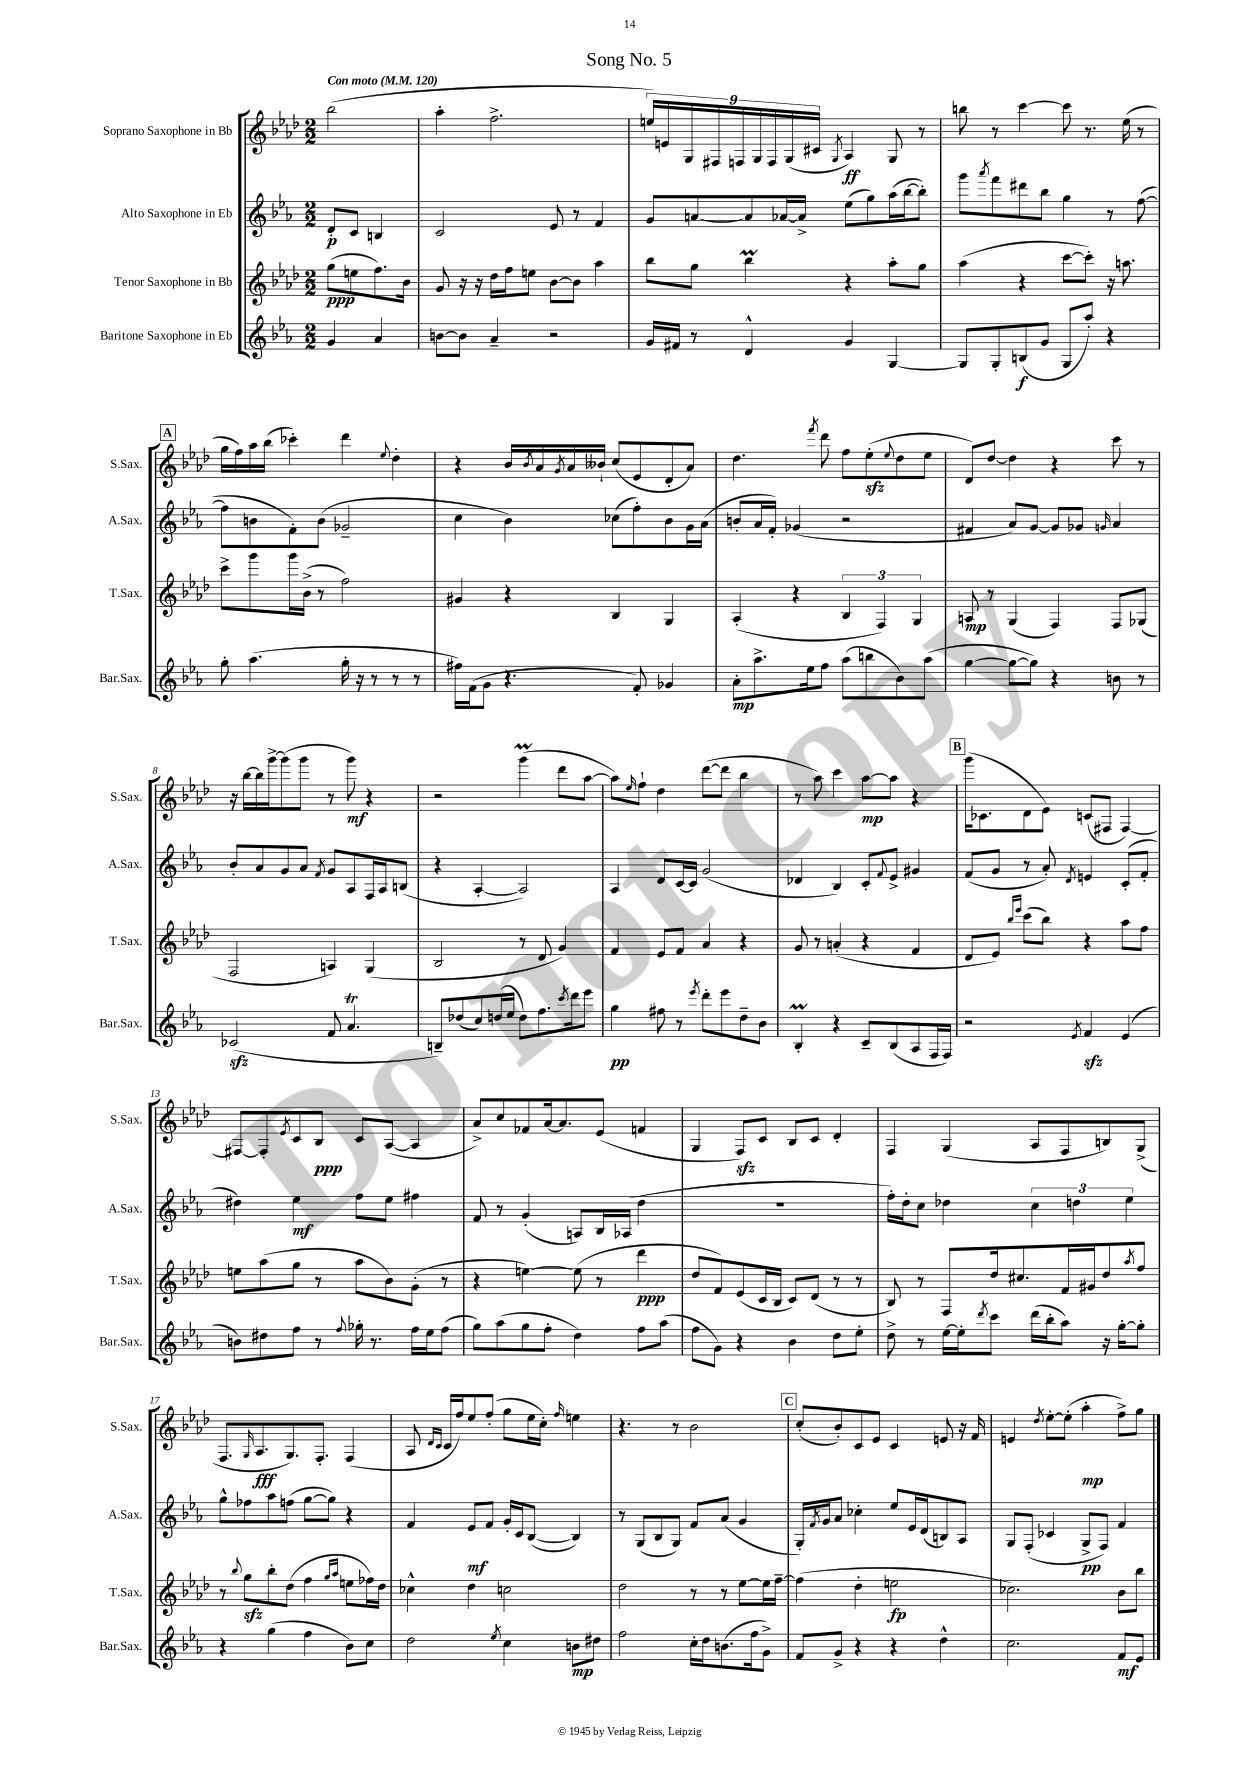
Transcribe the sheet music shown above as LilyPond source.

\header { title = "Song No. 5" }
<<
\new StaffGroup <<
\new Staff = "s0" \with { instrumentName = "Soprano Saxophone in Bb" shortInstrumentName = "S.Sax." } {
    \clef treble \key aes \major \numericTimeSignature \time 2/2 \partial 2 \tempo "Con moto" 4 = 120
    bes''2( |
    aes''4-. f''2.-> |
    \tuplet 9/8 { e''16) e'16 g16 fis16 f16 g16 f16 g16( cis'16 } \acciaccatura { g8 } aes4\ff) g8 r8 |
    b''8 r8 c'''4~ c'''8 r8. ees''16( r8 |
    \mark \markup { \box "A" } g''16 f''16) aes''16 bes''16( ces'''4-.) des'''4 \appoggiatura { ees''8 } des''4-. |
    r4 bes'16 \acciaccatura { bes'8 } aes'16 \acciaccatura { g'8 } aes'16 beses'16-! c''8( ees'8 des'8-. aes'8) |
    des''4. \acciaccatura { f'''8 } des'''8 f''8 ees''8-.\sfz( \appoggiatura { ees''8 } des''8 ees''8 |
    des'8) des''8~ des''4 r4 c'''8 r8 |
    r16 bes''16~ bes''16 g'''16~-> g'''8( g'''8 r8 g'''8\mf) r4 |
    r2 g'''4\prall( des'''8 aes''8~ |
    aes''8) \grace { ees''16 } f''8-! des''4 des'''8~( des'''8 bes''4 |
    r8 aes''8) c'''4 aes''8~\mp aes''8 r4 |
    \mark \markup { \box "B" } g'''16( ces'8. des'8 ees'8) c'8( fis8 fis4~) |
    fis8~ fis8-. \acciaccatura { ees'8 } c'8 bes8\ppp c'8 aes8~( aes4 |
    aes'8->) c''8 fes'8 aes'16~ aes'8. ees'8( f'4 |
    g4 f8\sfz) c'8 bes8 c'8 des'4-. |
    f4 g4( aes8 f8 b8) g8->( |
    f8. \grace { g16 } aes8.\fff g8.) f8.-. f4( |
    aes8 \grace { des'16 c'16 } c'16 f''16) ees''8 f''8-.( g''8 ees''16 c''16-.) \grace { f''16 } e''4 |
    r4. r8 bes'2 |
    \mark \markup { \box "C" } c''8-.( bes'8-.) c'8 ees'8 c'4 e'8 r16 f'16 |
    e'4 \acciaccatura { des''8 } ees''8~-. ees''8-.( aes''4-.\mp f''8->) g''8 \bar "|." |
}
\new Staff = "s1" \with { instrumentName = "Alto Saxophone in Eb" shortInstrumentName = "A.Sax." } {
    \clef treble \key ees \major \numericTimeSignature \time 2/2 \partial 2
    d'8-.\p c'8 b4 |
    c'2 ees'8 r8 f'4 |
    g'8 a'8~ a'8 aes'16~ aes'16-> ees''8( g''8) aes''16( bes''16~ bes''8-.) |
    g'''8 \acciaccatura { aes'''8 } f'''8 dis'''8 bes''8 g''4 r8 f''8~( |
    \mark \markup { \box "A" } f''8 b'8 f'8-.) b'8( ges'2-- |
    c''4 bes'4) ces''8( f''8-.) bes'8 g'16 aes'16( |
    b'8-. aes'16 f'16-.) ges'4( r2 |
    fis'4 aes'8) g'8~ g'8 ges'8 \grace { g'16 } aes'4 |
    bes'8-. aes'8 g'8 aes'8 \acciaccatura { f'8 } g'8 aes8 f16 aes16 b8( |
    r4 aes4~-. aes2) |
    aes4 d'8 c'16~ c'16 g'2( |
    des'4 bes4) c'8-. \appoggiatura { f'8 } ees'8-> gis'4 |
    \mark \markup { \box "B" } f'8( g'8 r8 aes'8-.) \acciaccatura { d'8 } e'4 c'8-.( f'8-. |
    dis''4) ees''4\mf f''8 ees''8 fis''4 |
    f'8 r8 g'4-.( a8) bes16 aes16( d''4 |
    R1 |
    f''16-.) d''16-. c''8 des''4 \tuplet 3/2 { c''4 d''4 ees''4 } |
    g''8-^ fes''8 aes''8 f''8( g''8~ g''8) r4 |
    f'4 ees'8\mf f'8 g'16-. c'16 bes8~( bes4) |
    r8 g8( bes8 g8) f'8 aes'8( g'4 |
    \mark \markup { \box "C" } g16-.) \acciaccatura { f'8 } g'16 aes'8 ces''4-. ees''8 ees'16 d'16( b8) aes8 |
    g8 f8-.( ces'4 g8->\pp f8) f'4 \bar "|." |
}
\new Staff = "s2" \with { instrumentName = "Tenor Saxophone in Bb" shortInstrumentName = "T.Sax." } {
    \clef treble \key aes \major \numericTimeSignature \time 2/2 \partial 2
    g''8\ppp( e''8 f''8.) bes'16 |
    g'8 r16 r16 des''16 f''16 e''8 bes'8~ bes'8 aes''4 |
    bes''8 g''8 bes''4\prall r4 aes''8-. g''8 |
    aes''4( r4 c'''8~ c'''8-.) r16 a''8. |
    \mark \markup { \box "A" } c'''8-> g'''8 g'''16 bes'16->( r8 f''2) |
    gis'4 r4 bes4 g4 |
    aes4-.( r4 \tuplet 3/2 { bes4 f4) g4 } |
    a8\mp r8 g4( f4) f8 ges8( |
    f2 a4) g4( |
    bes2 r8 des'8 g'4) |
    f'4 ees'8 f'8 aes'4 r4 |
    g'8 r8 a'4-.( r4 f'4 |
    \mark \markup { \box "B" } des'8 ees'8) \grace { bes''16 ees'''16 } c'''8( bes''8) r4 aes''8 f''8 |
    e''8 aes''8( g''8 r8 aes''8 bes'8) g'8-.( r8 |
    r4 e''4~) e''8( r8 des'''4\ppp |
    des''8 f'8) ees'8( c'16 bes16 c'8) des'8( r8 r8 |
    bes8) r8 f8 des''16 cis''8. f'16 gis'16 des''8 \acciaccatura { aes''8 } f''8 |
    r8 \appoggiatura { bes''8 } g''8\sfz bes''8-. des''8( f''4 \grace { g''16 aes''16 } e''8 fes''16) des''16 |
    ces''4-^ des''4 c''2 |
    des''2 r8 r8 ees''8~ ees''16 f''16~-- |
    \mark \markup { \box "C" } f''4( des''4-. e''2\fp |
    ces''2.) bes'8 bes''8 \bar "|." |
}
\new Staff = "s3" \with { instrumentName = "Baritone Saxophone in Eb" shortInstrumentName = "Bar.Sax." } {
    \clef treble \key ees \major \numericTimeSignature \time 2/2 \partial 2
    g'4 aes'4 |
    b'8~ b'8 aes'4-- r2 |
    g'16 fis'16 r8 d'4-^ g'4 g4~ |
    g8 g8-. b8\f( g'8 g8 aes''8-.) r4 |
    \mark \markup { \box "A" } g''8-. aes''4.( g''16-. r16 r8 r8 r8 |
    fis''16) f'16( g'8 r4. f'8-.) ges'4 |
    aes'8-.\mp aes''8.-> ees''16 f''8 aes''8( b''8 bes'8) aes''8( |
    g''4~ g''8~ g''8) r4 b'8 r8 |
    ces'2\sfz( f'8 aes'4.\trill |
    b8--) des''8( c''8) d''16( ees''16 d''8) f''8. \acciaccatura { c'''8 } d'''16 ees'''8 |
    g''4\pp fis''8 r8 \acciaccatura { ees'''8 } d'''8-. ees'''8 d''8-- bes'8 |
    bes4-.\prall r4 c'8-- bes8( aes8 f16 f16) |
    \mark \markup { \box "B" } r2 \acciaccatura { ees'8 } f'4\sfz ees'4( |
    b'8) dis''8 f''8 r8 \appoggiatura { f''8 } ges''16-. r8. f''16 ees''16 f''8( |
    g''8) aes''8( g''8 f''8-. d''4) f''8 aes''8( |
    f''8 g'8) r4 bes'4 d''8 ees''8-. |
    d''8-> r8 ees''16~ ees''16-. \acciaccatura { d'''8 } c'''8 d'''16( bes''16-. aes''8) r16 g''16~-. g''8-. |
    r4 g''4( f''4 bes'8) c''8 |
    d''2 \acciaccatura { ees''8 } c''4 b'8\mp dis''8 |
    f''2 c''16-. d''16 b'8.( f''16 g'8->) |
    \mark \markup { \box "C" } f'8 g'8-> r4 r4 d''4-^ |
    c''2. f'8\mf ees'8 \bar "|." |
}
>>
>>
